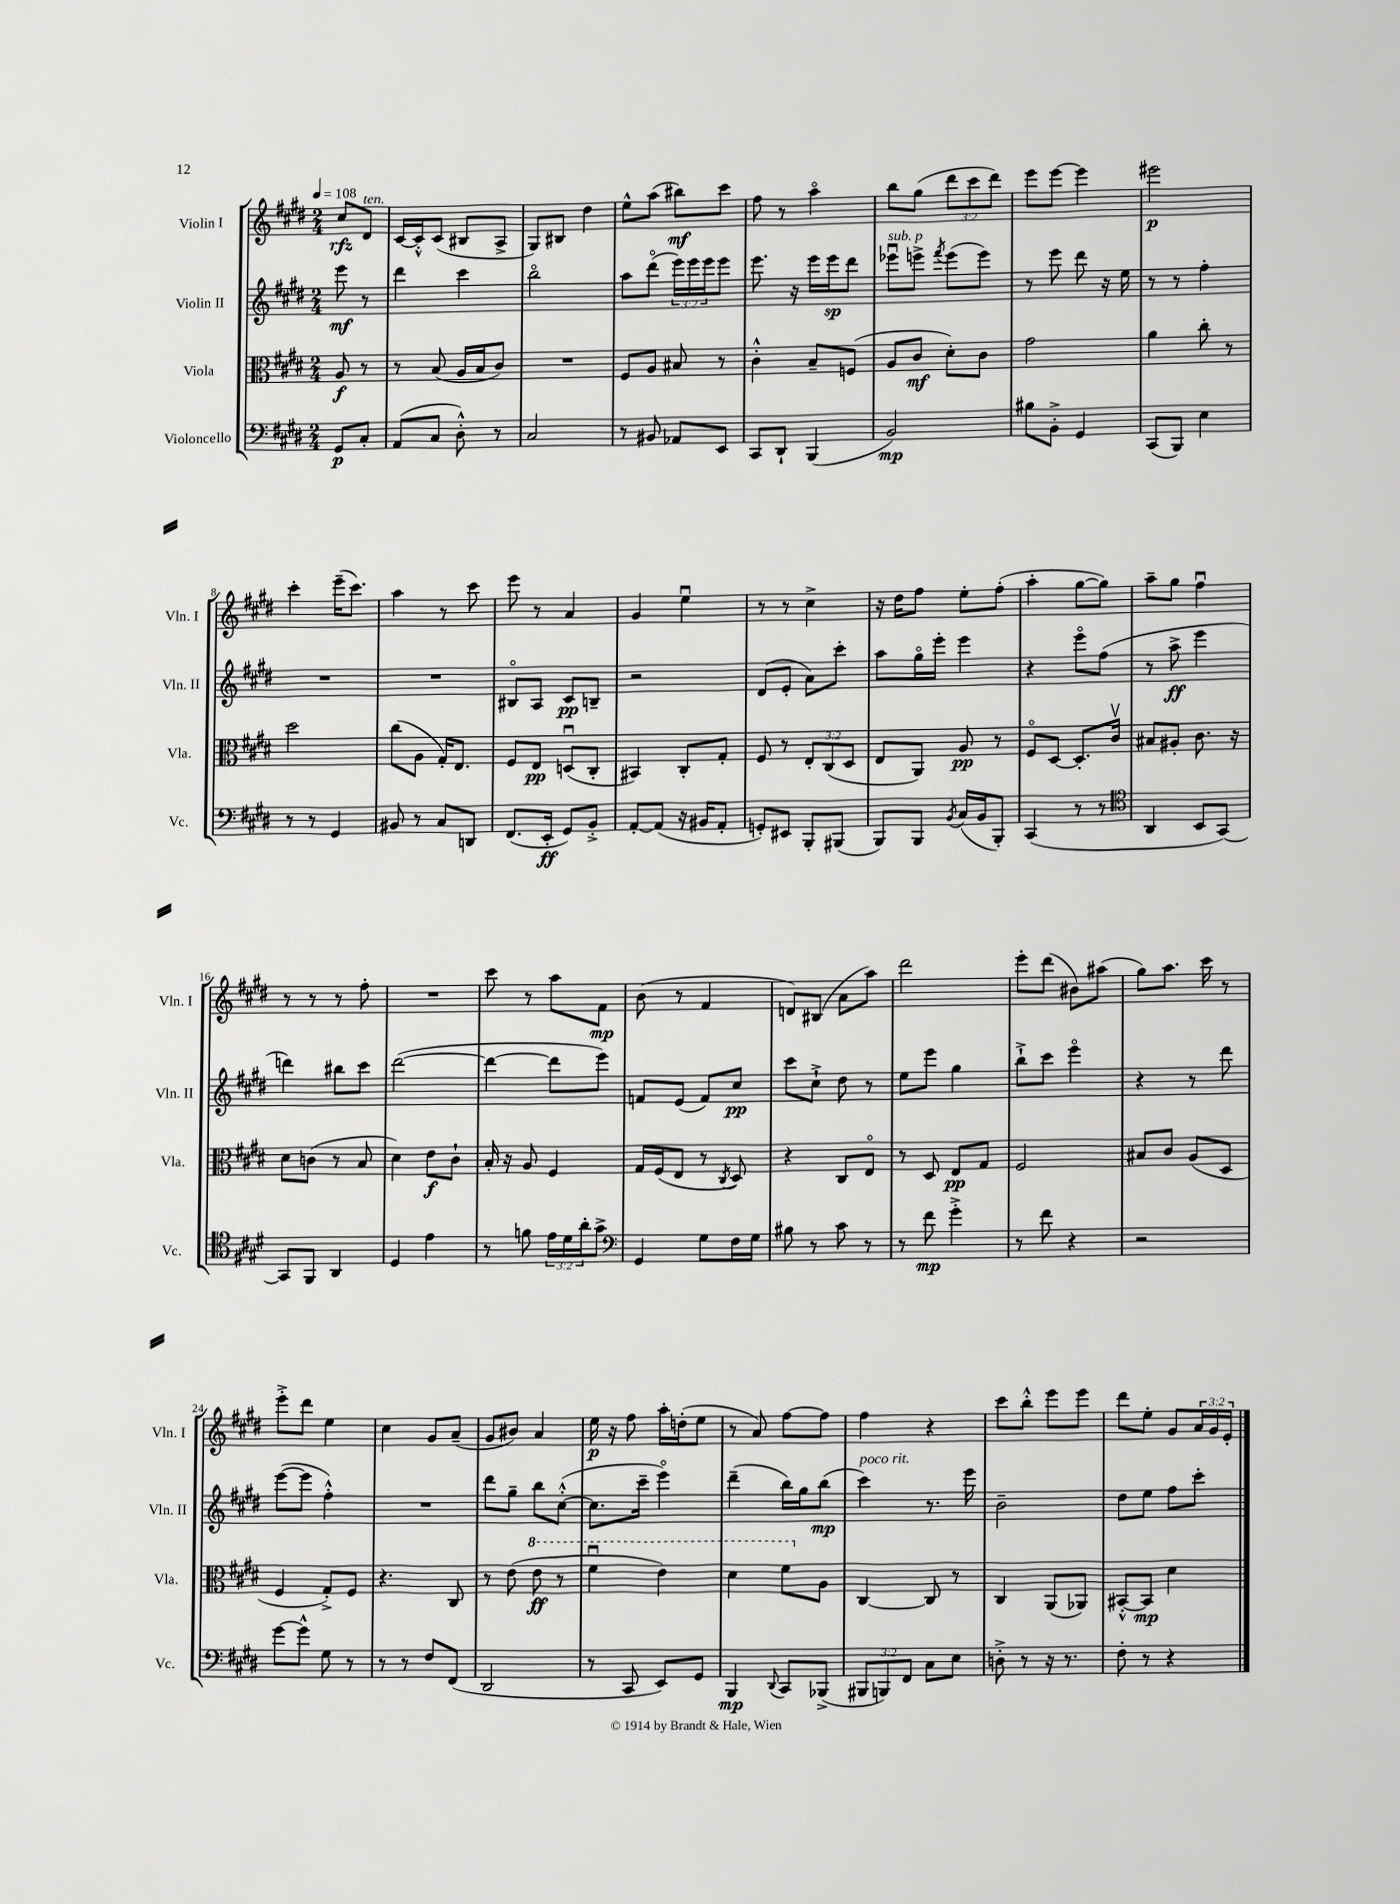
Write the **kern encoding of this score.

**kern	**kern	**kern	**kern
*staff4	*staff3	*staff2	*staff1
*clefF4	*clefC3	*clefG2	*clefG2
*k[f#c#g#d#]	*k[f#c#g#d#]	*k[f#c#g#d#]	*k[f#c#g#d#]
*M2/4	*M2/4	*M2/4	*M2/4
*MM108	*MM108	*MM108	*MM108
8GG#	8A	8eee	8cc#
8C#'	8r	8r	8d#
=	=	=	=
(8AA	8r	4ddd#	[16c#
.	.	.	16c#'^^]
8C#	(8B	.	(8c#
8D#'^^)	16A	4ccc#	8B#
.	16B	.	.
8r	8c#)	.	8A^
=	=	=	=
2C#	2r	2bbo	8G#)
.	.	.	8B#
.	.	.	4dd#
=	=	=	=
8r	8F#	8aa	8ee^^
8BB#	8A	(8ddd#o	(8aa
8AA-	8B#	24eee)	8bb#)
.	.	24eee	.
.	.	24eee	.
8EE	8r	8eee	8ccc#
=	=	=	=
8CC#	4c#'^^	8.eee	8ff#
8DD#`	.	.	8r
.	.	16r	.
(4BBB	8B~	16eee	4aao
.	.	16eee	.
.	(8F	8ddd#	.
=	=	=	=
2BB)	8A	8eee-u	8bb
.	8c#	8eee^	(8gg#
.	.	8qfff#	.
.	8d#')	(8eee	12ddd#
.	.	.	12ccc#
.	8c#	8eee)	.
.	.	.	12ddd#)
=	=	=	=
8B#	2g#	8r	8eee
8BB'^	.	8eee	[8eee
4GG#	.	8ddd#	4eee]
.	.	16r	.
.	.	16ee	.
=	=	=	=
(8CC#	4a	8r	2eee#
8BBB)	.	8r	.
4E	8cc#'	4ff#'	.
.	8r	.	.
=	=	=	=
8r	2dd#	2r	4ccc#'
8r	.	.	.
4GG#	.	.	(16eee~
.	.	.	8.ccc#)
=	=	=	=
8BB#	(8cc#	2r	4aa
8r	8A	.	.
8C#	16G#')	.	8r
.	8.E	.	.
8DD	.	.	8ccc#
=	=	=	=
(8.FF#	8F#	8B#o	8eee
.	8E	8A	8r
16EE'	.	.	.
8GG#)	(8Du	8c#	4a
8BB'^	8C#'	8B~	.
=	=	=	=
[8AA'	4BB#)	2r	4g#
(8AA]	.	.	.
16r	8C#'	.	4eeu
16BB#	.	.	.
8AA'	8G#'	.	.
=	=	=	=
8GG')	8F#	(8d#	8r
8EE#	8r	8e'	8r
8BBB'	12E'	8a)	4cc#^
.	(12C#	.	.
(8BBB#	.	8ccc#'	.
.	12D#	.	.
=	=	=	=
8BBB)	8E	8aa	16r
.	.	.	16dd#
8BBB	8AA)	16gg#o	8ff#
.	.	16eee'	.
8qBB	.	.	.
(16C#	8A	4eee	8ee'
16BB	.	.	.
8BBB')	8r	.	(8ff#'
=	=	=	=
(4CC#	8F#o	4r	4aa'
.	[8D#	.	.
8r	8.D#']	8eeeo	[8gg#
8r	.	(8ff#	8gg#])
.	16c#v	.	.
=	=	=	=
*clefC4	*	*	*
4AA	8B#	8r	8aa~
.	8A#'	8aa^	8gg#
8BB	8.c#	4eee	4ff#u
[8GG#)	.	.	.
.	16r	.	.
=	=	=	=
8GG#]	8d#	4ddd)	8r
8FF#	(8c	.	8r
4AA	8r	8bb#	8r
.	8B	8ccc#	8ff#'
=	=	=	=
4D#	4d#)	([2ddd#	2r
4e	8e	.	.
.	8c#`	.	.
=	=	=	=
8r	16B'	4ddd#_	8ccc#
.	16r	.	.
8f	8A	.	8r
24e	4F#	8ddd#]	8aa
24d#	.	.	.
24a'	.	.	.
8g#^	.	8eee)	8f#
=	=	=	=
*clefF4	*	*	*
4GG#	16G#	8f	(8b
.	(16F#	.	.
.	8E	(8e	8r
8G#	8r	8f)	4f#
.	8qC#	.	.
16F#	8D#)	8cc#	.
16G#	.	.	.
=	=	=	=
8B#	4r	8ccc#	8d)
8r	.	8cc#`^	(8B#
8c#	8C#	8dd#	8a
8r	8Eo	8r	8aa)
=	=	=	=
8r	8r	8ee	2ddd#
8f#	8D#	8eee	.
4g#'^	8E	4gg#	.
.	8G#	.	.
=	=	=	=
8r	2F#	8bb`^	8eee'
8f#	.	8ccc#	(8ddd#
4r	.	4eeeo	8b#)
.	.	.	(8aa#
=	=	=	=
2r	8B#	4r	8gg#)
.	8c#	.	8.aa
.	(8A	8r	.
.	.	.	16ccc#
.	8D#	8ddd#	8r
=	=	=	=
[8g#	4F#	([8eee	8eee'^
8g#^^]	.	8eee]	8ddd#
8G#	8G#'^)	4ff#'^^)	4ee
8r	8F#	.	.
=	=	=	=
8r	4.r	2r	4cc#
8r	.	.	.
8F#	.	.	8g#
(8FF#	8C#	.	(8a~
=	=	=	=
2DD#	8r	8ddd#	8g#
.	(8e	8gg#~	8b#)
.	8ee	8bb	4a
.	8r	([8cc#'^^	.
=	=	=	=
8r	4ff#u	8.cc#]	16ee
.	.	.	16r
8CC#	.	.	8ff#
.	.	16ccc#~	.
8EE)	4ee)	4eeeo)	16aa'
.	.	.	(16dd'
8GG#	.	.	8ee
=	=	=	=
4BBB	4dd#	(4ddd#~	8r
.	.	.	8a)
8qqDD#	.	.	.
8CC#	8ff#	16bb)	[8ff#
.	.	16gg#	.
(8BBB-^	8A	(8bb	8ff#]
=	=	=	=
12BBB#	[4C#	4ccc#)	4ff#
12BBB)	.	.	.
12FF#	.	.	.
8C#	8C#]	8.r	4r
8E	8r	.	.
.	.	16eee	.
=	=	=	=
8D'^	4C#	2b~	8ccc#
8r	.	.	8bb'^^
16r	(8AA	.	8eee
8.r	.	.	.
.	8AA-)	.	8eee
=	=	=	=
8F#'	[8BB#'^^	8dd#	8ddd#
8r	8BB#]	8ee	8ee'
4r	4d#	8ff#	8g#
.	.	8ccc#'	24a
.	.	.	24g#
.	.	.	24e'
==	==	==	==
*-	*-	*-	*-
